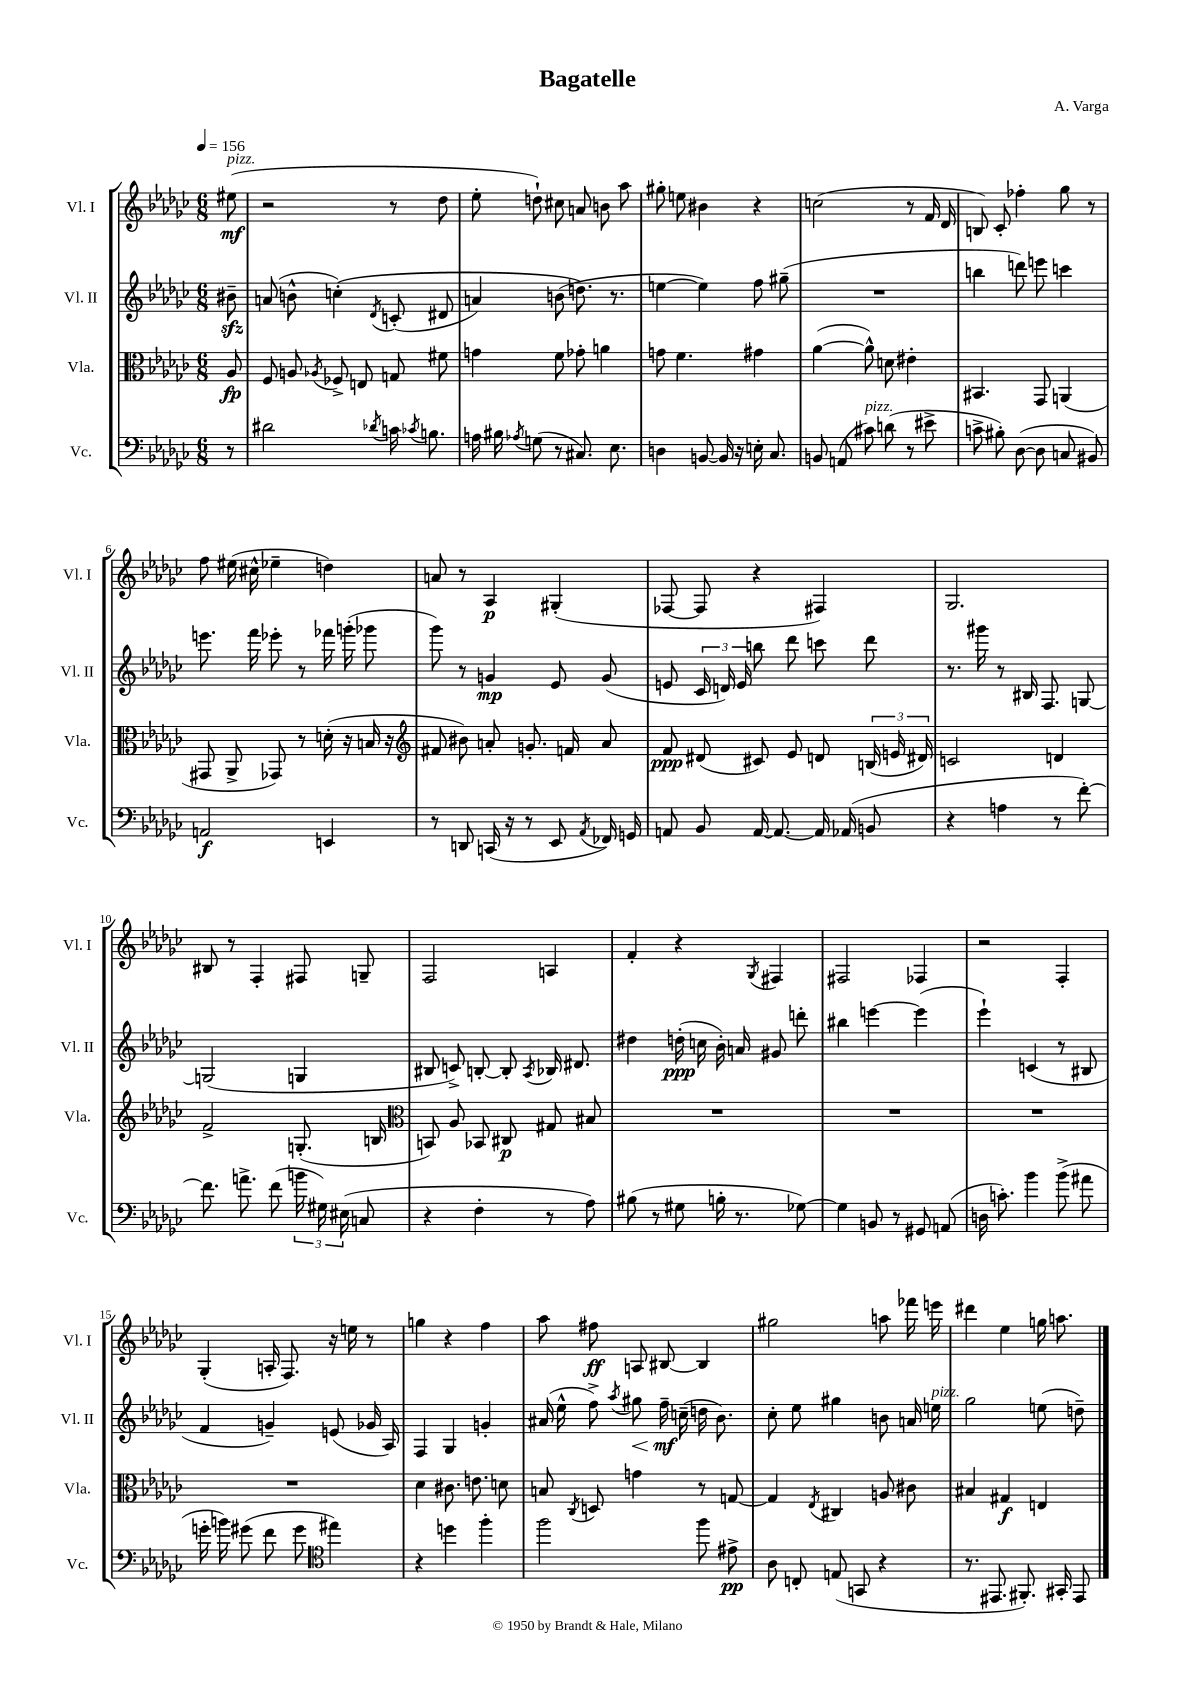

**kern	**kern	**kern	**kern
*staff4	*staff3	*staff2	*staff1
*clefF4	*clefC3	*clefG2	*clefG2
*k[b-e-a-d-g-c-]	*k[b-e-a-d-g-c-]	*k[b-e-a-d-g-c-]	*k[b-e-a-d-g-c-]
*M6/8	*M6/8	*M6/8	*M6/8
*MM156	*MM156	*MM156	*MM156
8r	8A-	8b#~	(8ee#
=	=	=	=
2d#	8F	(8a	2r
.	8A	8b^^	.
.	8qA-	.	.
.	8F-^	&(4cc')	.
.	8E	.	.
8qd-	.	8qd-	.
16c	8G	(8c'	8r
8qc-	.	.	.
8.B	.	.	.
.	8f#	8d#	8dd-
=	=	=	=
16A	4g	4a)	8ee-'
16B#	.	.	.
8qA-	.	.	.
(8G	.	.	8dd`)
8r	8f	(8b	8cc#
8.C#)	8g-'	8.dd&)	8a
.	4a	.	8b
8.E-	.	8.r	.
.	.	.	8aa-
=	=	=	=
4D	8g	[4ee	8gg#'
.	4.f	.	8ee
[8BB	.	4ee])	4b#
16BB]	.	.	.
16r	.	.	.
16E'	4g#	8ff	4r
8.C-	.	.	.
.	.	(8gg#~	.
=	=	=	=
8BB	([4a-	2.r	(2cc
(8AA	.	.	.
8c#)	8a-^^])	.	.
(8d	8d	.	.
8r	4e#'	.	8r
8e#^	.	.	16f
.	.	.	16d-
=	=	=	=
8c^	4.BB#	4bb	8B)
8B#')	.	.	8c-'
([8D-	.	8ddd)	4ff-'
8D-]	8GG-	8eee	.
8C	(4AA	4ccc	8gg-
8BB#)	.	.	8r
=	=	=	=
2AA	8GG#	8.eee	8ff
.	8AA-^	.	(16ee#
.	.	16fff	16cc#^^
.	8GG-)	8eee-'	4ee-~
.	8r	8r	.
4EE	(16d'	16fff-	4dd)
.	16r	(16ggg'	.
.	16B	8ggg-	.
.	16r	.	.
=	=	=	=
*	*clefG2	*	*
8r	8f#	8ggg-)	8a
8DD	8b#)	8r	8r
(16CC	8a'	4g	4A-
16r	.	.	.
8r	8.g'	.	.
8EE-	.	8e-	(4G#'
.	16f	.	.
8qAA-	.	.	.
16FF-)	8a	(8g	.
16GG	.	.	.
=	=	=	=
8AA	8f	8e	[8F-
8BB-	(8d#	24c-	8F-]
.	.	24d)	.
.	.	24e	.
[16AA	8c#)	8bb	4r
8.AA_	.	.	.
.	8e-	8ddd-	.
16AA]	8d	8ccc	4F#)
(16AA-	.	.	.
8BB	(24B	8ddd-	.
.	24e	.	.
.	24d#)	.	.
=	=	=	=
4r	2c	8.r	2.G-
.	.	16ggg#	.
4A	.	8r	.
.	.	16B#	.
.	.	8.F	.
8r	4d	.	.
[8f')	.	[8G	.
=	=	=	=
8.f]	2f^	(2G]	8B#
.	.	.	8r
8.a^	.	.	.
.	.	.	4F'
(8f	.	.	.
24b	(8.G'	4G	8F#
24G#)	.	.	.
(24E#	.	.	.
8C	.	.	8G~
.	16B	.	.
=	=	=	=
*	*clefC3	*	*
4r	8BB)	8B#	2F
.	8A-	8c^)	.
4F'	8BB-	[8B'	.
.	8C#	8B']	.
.	.	8qA-	.
8r	8G#	16B-	4A
.	.	8.d#	.
8A-)	8B#	.	.
=	=	=	=
(8B#	2.r	4dd#	4f'
8r	.	.	.
8G#	.	(16dd'	4r
.	.	16cc	.
16B'	.	16b-')	.
8.r	.	16a	.
.	.	.	8qG-
.	.	8g#	4F#
[8G-)	.	8ddd'	.
=	=	=	=
4G-]	2.r	4bb#	2F#
8BB	.	[4eee	.
8r	.	.	.
8GG#	.	(4eee]	4F-
(8AA	.	.	.
=	=	=	=
16D	2.r	4eee-`)	2r
8.c')	.	.	.
4b-	.	(4c	.
(8b-^	.	8r	4F'
8a#	.	8B#	.
=	=	=	=
16g'	2.r	4f	(4G-'
16b)	.	.	.
(8g#	.	.	.
8f	.	4g~)	16A'
.	.	.	8.F)
8g#	.	.	.
*clefC4	*	*	*
4ee#)	.	(8e	16r
.	.	.	16ee
.	.	16g-	8r
.	.	16A-)	.
=	=	=	=
4r	4d-	4F	4gg
4dd	8.c#	4G-	4r
.	8.e	.	.
4ff'	.	4g'	4ff
.	8d	.	.
=	=	=	=
2ff	8B	(16a#	8aa-
.	.	16ee-^^	.
.	8qC-	.	.
.	8D	8ff^)	8ff#
.	.	8qaa-	.
.	4g	8gg#	8A
.	.	16ff~	[8B#
.	.	(16cc~	.
8ff	8r	16dd	4B#]
.	.	8.b-)	.
8e#^	[8G	.	.
=	=	=	=
8A-	4G]	8cc-'	2gg#
8C'	.	8ee-	.
.	8qE-	.	.
(8E	4C#	4gg#	.
8GG	.	.	.
4r	8A	8b	8aa
.	8c#	16a	16fff-
.	.	16ee	16eee
=	=	=	=
8.r	4B#	2gg-	4ddd#
8.EE#	.	.	.
.	4G#	.	4ee-
8.FF#')	.	.	.
.	4E	(8ee	16gg
16GG#'	.	.	8.aa
8EE#	.	8dd~)	.
==	==	==	==
*-	*-	*-	*-
